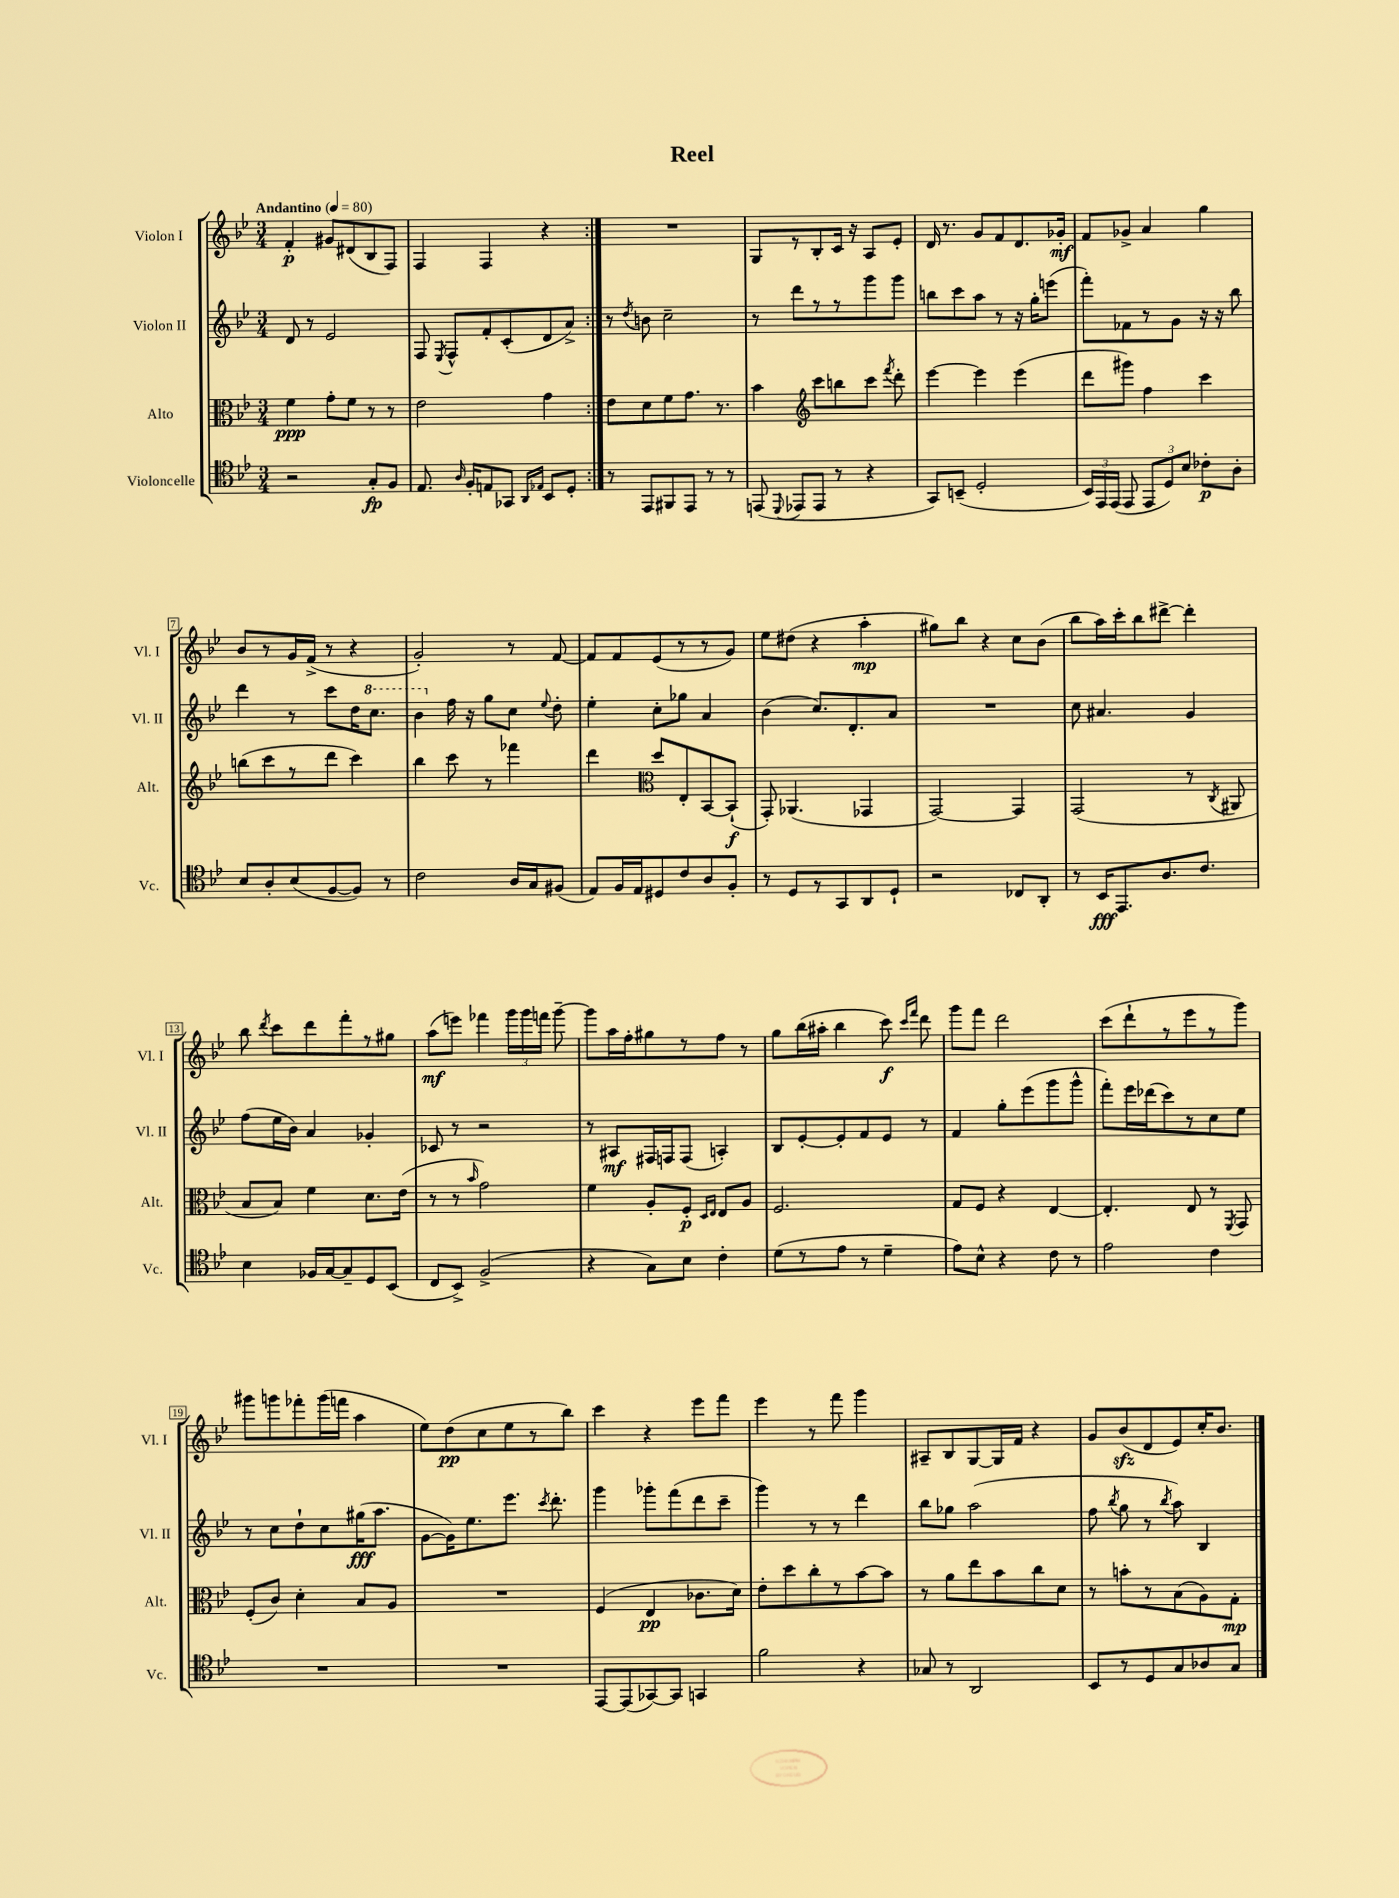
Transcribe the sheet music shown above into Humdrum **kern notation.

**kern	**kern	**kern	**kern
*staff4	*staff3	*staff2	*staff1
*clefC4	*clefC3	*clefG2	*clefG2
*k[b-e-]	*k[b-e-]	*k[b-e-]	*k[b-e-]
*M3/4	*M3/4	*M3/4	*M3/4
*MM80	*MM80	*MM80	*MM80
2r	4f	8d	4f'
.	.	8r	.
.	8g'	2e-	8g#
.	8f	.	(8d#
8G'	8r	.	8B-
8F	8r	.	8F)
=	=	=	=
8.E-	2e-	8F	4F
.	.	8qE-	.
.	.	8F^^	.
16qqA	.	.	.
16F'	.	.	.
8E	.	8f'	4F
8GG-	.	(8c'	.
16qqAA	.	.	.
16qqE-	.	.	.
8BB-	4g	8d	4r
8D'	.	8a^)	.
=:|!	=:|!	=:|!	=:|!
8r	8e-	8r	2.r
.	.	8qdd	.
8EE-	8d	8b	.
8FF#	8f	2cc~	.
8EE-	8.g	.	.
8r	.	.	.
.	8.r	.	.
8r	.	.	.
=	=	=	=
(8EE	4b-	8r	8G
8qqDD	.	.	.
8EE-	.	8ddd	8r
*	*clefG2	*	*
8EE-	8ccc	8r	8B-'
8r	8bb	8r	16c
.	.	.	16r
4r	8ccc	8ggg	8A
.	8qfff	.	.
.	8ddd'	8ggg	8e-'
=	=	=	=
8GG)	[4eee-	8bb	16d
.	.	.	8.r
(8BB~	.	8ccc	.
2D'	4eee-]	8aa	8g
.	.	8r	8f
.	(4eee-	16r	8.d
.	.	16gg'	.
.	.	(8eee	.
.	.	.	16g-'
=	=	=	=
24BB-)	8ddd	8fff')	8f
24EE-	.	.	.
(24EE-	.	.	.
8EE-	8ggg#)	8f-	8g-^
12EE-	4ff	8r	4a
12D)	.	.	.
.	.	8g	.
12B-	.	.	.
8c-'	4ccc	16r	4gg
.	.	16r	.
8A'	.	8bb-	.
=	=	=	=
8B-	(8bb	4ddd	8b-
8A'	8ccc	.	8r
(8B-	8r	8r	16g
.	.	.	(16f^
[8F	8ddd	8ccc	8r
8F])	4ccc)	16dd	4r
.	.	8.ccc	.
8r	.	.	.
=	=	=	=
2c	4bb-	4bb-	2g')
.	8ccc	16ff	.
.	.	16r	.
.	8r	8gg	.
16A	4fff-	8cc	8r
16G	.	.	.
.	.	8qqee-	.
(8F#	.	8dd'	[8f
=	=	=	=
8E-)	4ddd	4ee-'	8f]
16F	.	.	8f
16E-	.	.	.
*	*clefC3	*	*
8D#	8dd	8cc'	(8e-
8c	8E-'	8gg-	8r
8A	[8BB-	4a	8r
8F'	(8BB-`]	.	8g)
=	=	=	=
8r	8GG')	(4b-	8ee-
8D	(4.AA-	.	(8dd#
8r	.	8.cc)	4r
8GG	.	.	.
.	.	8.d'	.
8AA	4GG-	.	4aa'
8D`	.	8a	.
=	=	=	=
2r	[2GG)	2.r	8gg#)
.	.	.	8bb-
.	.	.	4r
8C-	4GG]	.	8cc
8AA'	.	.	(8b-
=	=	=	=
8r	(2GG	8cc	8bb-
16BB-	.	4.a#	16aa)
8.EE-	.	.	16ccc'
.	.	.	8bb-
8.A	.	.	[8ddd#^
.	8r	4g	4ddd#']
8.c	.	.	.
.	8qC	.	.
.	8AA#	.	.
=	=	=	=
4B-	8B-	(8ff	8bb-
.	.	.	8qddd
.	8B-)	16ee-	8ccc
.	.	16b-)	.
16F-	4f	4a	8ddd
[16G	.	.	.
8G~]	.	.	8fff'
8D	8.d	4g-'	8r
(8BB-	.	.	8gg#
.	(16e-	.	.
=	=	=	=
8C	8r	8c-	(8aa
8BB-^)	8r	8r	8eee)
.	16qqb-	.	.
(2F^	2g)	2r	4fff-
.	.	.	24ggg
.	.	.	24ggg
.	.	.	24fff
.	.	.	[8ggg~
=	=	=	=
4r	4f	8r	8ggg]
.	.	8A#	16aa
.	.	.	16ff'
8G)	8A'	16F#	8gg#
.	.	16F	.
8B-	8F'	(8F	8r
.	16qqD	.	.
.	16qqE-	.	.
4c'	8E-	4A')	8ff
.	8A	.	8r
=	=	=	=
(8d	2.F	8B-	8gg
8r	.	[8e-'	(16bb-
.	.	.	16aa#'
8e-	.	8e-']	4bb-
8r	.	8f	.
4d~	.	8e-	8ccc)
.	.	.	16qqccc
.	.	.	16qqfff
.	.	8r	8ddd
=	=	=	=
8e-)	8G	4f	8ggg
8B-^^	8F	.	8fff
4r	4r	8gg'	2ddd
.	.	(8eee-	.
8c	[4E-	8ggg	.
8r	.	8ggg^^	.
=	=	=	=
2e-	4.E-']	8fff')	(8ccc
.	.	16eee-	8ddd`
.	.	(16ddd-	.
.	.	8ccc)	8r
.	8E-	8r	8eee-
4c	8r	8cc	8r
.	8qFF	.	.
.	8GG	8ee-	8ggg)
=	=	=	=
2.r	(8F'	8r	8ggg#
.	8c)	8cc	8ggg
.	4d'	8dd`	8fff-'
.	.	8cc	(16ggg
.	.	.	16fff
.	8B-	(16gg#	4aa
.	.	8.aa	.
.	8A	.	.
=	=	=	=
2.r	2.r	[8g	8ee-)
.	.	16g])	(8dd
.	.	8.ee-	.
.	.	.	8cc
.	.	8.eee-	8ee-
.	.	.	8r
.	.	8qccc	.
.	.	8.ddd'	.
.	.	.	8bb-)
=	=	=	=
[8EE-	(4F	4ggg	4ccc
(8EE-]	.	.	.
[8GG-)	4E-	8ggg-'	4r
8GG-]	.	(8fff	.
4GG	8.c-	8ddd	8eee-
.	.	8ccc~	8fff
.	16d)	.	.
=	=	=	=
2f	8e-'	4ggg)	4eee-
.	8dd	.	.
.	8cc'	8r	8r
.	8r	8r	8fff
4r	[8b-	4ddd	4ggg
.	8b-]	.	.
=	=	=	=
8G-	8r	8bb-	8A#~
8r	8a	8gg-	8B-
2AA	8ee-	(2aa	[8G
.	8b-	.	16G]
.	.	.	16f
.	8cc	.	4r
.	8d	.	.
=	=	=	=
8BB-	8r	8ff	8g
.	.	8qbb-	.
8r	8b'	8gg	(8b-
8D	8r	8r	8d
.	.	8qbb-	.
8G	(8B-	8aa)	8e-)
8A-	8A)	4B-	16cc'
.	.	.	8.b-
8G	8G'	.	.
==	==	==	==
*-	*-	*-	*-
